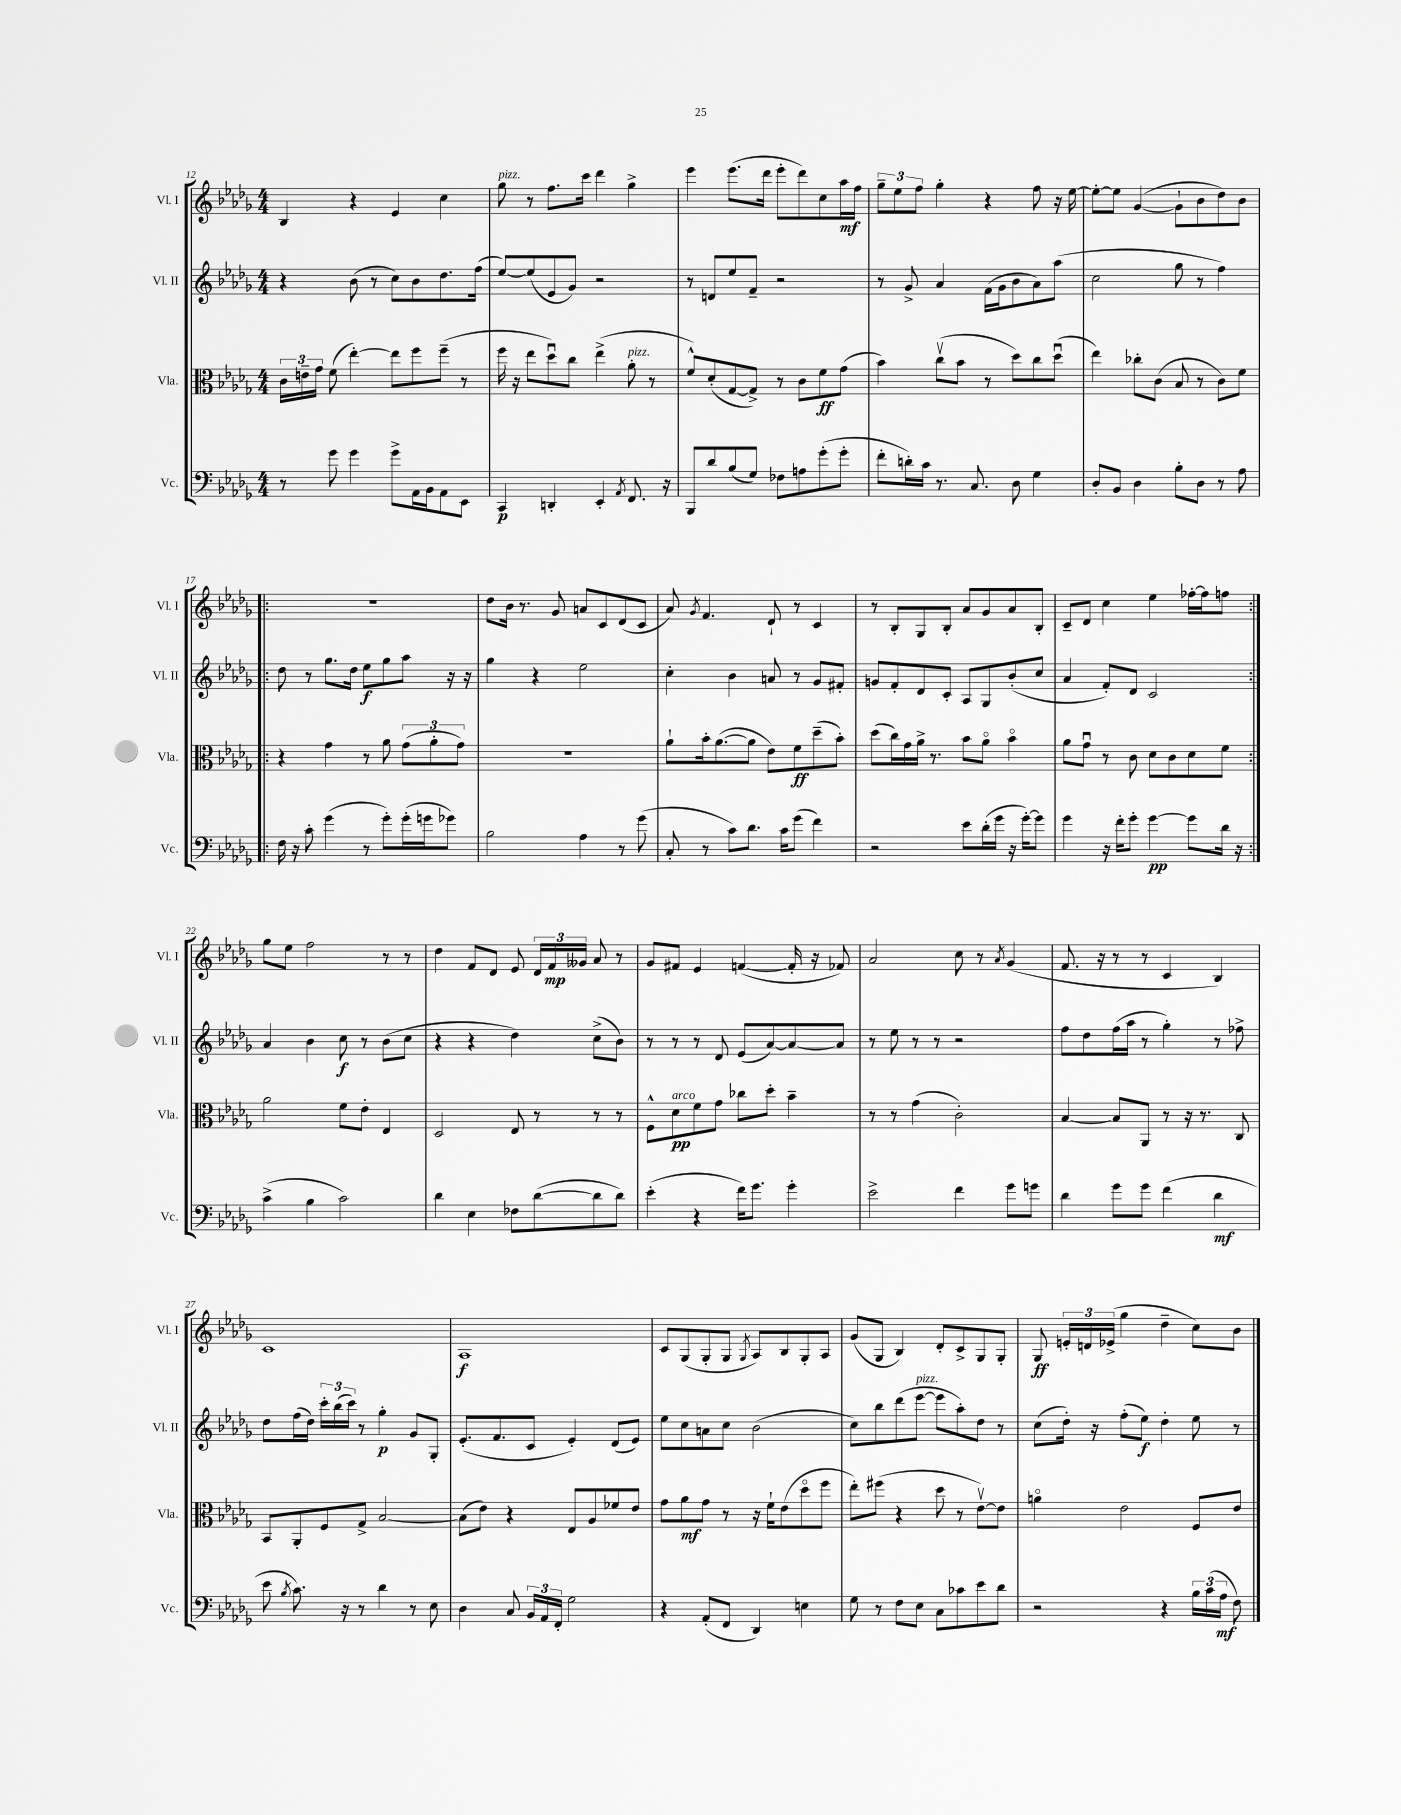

**kern	**dynam	**kern	**dynam	**kern	**dynam	**kern	**dynam
*part4	*part4	*part3	*part3	*part2	*part2	*part1	*part1
*staff4	*staff4	*staff3	*staff3	*staff2	*staff2	*staff1	*staff1
*I"Vc.	*	*I"Vla.	*	*I"Vl. II	*	*I"Vl. I	*
*I'Vc.	*	*I'Vla.	*	*I'Vl. II	*	*I'Vl. I	*
*clefF4	*	*clefC3	*	*clefG2	*	*clefG2	*
*k[b-e-a-d-g-]	*	*k[b-e-a-d-g-]	*	*k[b-e-a-d-g-]	*	*k[b-e-a-d-g-]	*
*M4/4	*	*M4/4	*	*M4/4	*	*M4/4	*
=12	=12	=12	=12	=12	=12	=12	=12
8r	.	24c\LL	.	4r	.	4B-/	.
.	.	24en~\	.	.	.	.	.
.	.	24g-\JJ	.	.	.	.	.
8g-\	.	(8f\	.	.	.	.	.
4g-\	.	[4ee-'\)	.	(8b-\	.	4r	.
.	.	.	.	8r	.	.	.
8g-^\L	.	8ee-\L]	.	8cc\L)	.	4e-/	.
16AA-\L	.	8ff\	.	8b-\	.	.	.
16BB-\J	.	.	.	.	.	.	.
8AA-\	.	(8ff~\J	.	8.dd-\	.	4cc\	.
8EE-\J	.	8r	.	.	.	.	.
.	.	.	.	(16ff\Jk	.	.	.
=13	=13	=13	=13	=13	=13	=13	=13
!	!	!	!	!	!	!LO:TX:a:i:t=pizz.	!
4CC/	p	16ff\	.	[8ee-/L)	.	8gg-\	.
.	.	16r	.	.	.	.	.
.	.	8ee-\L	.	(8ee-/]	.	8r	.
4DDn'/	.	8dd-u\)	.	8e-/	.	8.ff\L	.
.	.	8cc\J	.	8g-/J)	.	.	.
.	.	.	.	.	.	16ccc\Jk	.
4EE-'/	.	(4ee-^\	.	2r	.	4ddd-\	.
8qAA-/	.	.	.	.	.	.	.
!	!	!LO:TX:a:i:t=pizz.	!	!	!	!	!
8.FF/	.	8a-'\	.	.	.	4gg-^\	.
.	.	8r	.	.	.	.	.
16r	.	.	.	.	.	.	.
=14	=14	=14	=14	=14	=14	=14	=14
8BBB-/L	.	8f^^/L)	.	8r	.	4eee-\	.
8d-/	.	(8d-'/	.	8dn/L	.	.	.
(8B-/	.	[8G-/	.	8ee-/	.	(8.eee-\L	.
8G-/J)	.	8G-^/J])	.	8f~/J	.	.	.
.	.	.	.	.	.	16ddd-\Jk	.
8F-X\L	.	8r	.	2r	.	8eee-'\L	.
8An\	.	8c\L	.	.	.	8ddd-\)	.
(8g-'\	.	8f\	ff	.	.	8cc\	.
8g-'\J	.	(8g-\J	.	.	.	16aa-\L	mf
.	.	.	.	.	.	16ff\JJ	.
=15	=15	=15	=15	=15	=15	=15	=15
8f'\L	.	4b-\)	.	8r	.	12gg-~\L	.
.	.	.	.	.	.	12ee-\	.
16dn'\L)	.	.	.	8g-^/	.	.	.
.	.	.	.	.	.	12ff\J	.
16c\JJ	.	.	.	.	.	.	.
8.r	.	(8ccv\L	.	4a-/	.	4gg-'\	.
.	.	8b-\J	.	.	.	.	.
8.C/	.	.	.	.	.	.	.
.	.	8r	.	(16f\LL	.	4r	.
.	.	.	.	16g-\J	.	.	.
8D-\	.	8dd-\L)	.	8b-\	.	.	.
4G-\	.	8cc\	.	8a-\)	.	8ff\	.
.	.	(8dd-u\J	.	(8aa-\J	.	16r	.
.	.	.	.	.	.	[16ee-\	.
=16	=16	=16	=16	=16	=16	=16	=16
8D-'/L	.	4ee-\)	.	2cc\	.	8ee-'\L_	.
8BB-/J	.	.	.	.	.	8ee-\J]	.
4D-\	.	8cc-X'\L	.	.	.	([4g-/	.
.	.	(8c\J	.	.	.	.	.
8B-'\L	.	8B-/	.	8gg-\	.	8g-`\L]	.
8D-\J	.	8r	.	8r	.	8b-\	.
8r	.	8c\L)	.	4ff\)	.	8dd-\)	.
8A-\	.	8f\J	.	.	.	8b-\J	.
!!LO:LB:g=z
=17!|:	=17!|:	=17!|:	=17!|:	=17!|:	=17!|:	=17!|:	=17!|:
16F\	.	4r	.	8dd-\	.	1r	.
16r	.	.	.	.	.	.	.
8c'\	.	.	.	8r	.	.	.
(4g-\	.	4g-\	.	8.gg-\L	.	.	.
.	.	.	.	16dd-\Jk	.	.	.
8r	.	8r	.	8ee-\L	f	.	.
8g-'\L)	.	8a-\	.	8gg-\	.	.	.
(16g-'\L	.	(12g-\L	.	8aa-\J	.	.	.
16gn\J	.	.	.	.	.	.	.
.	.	12a-'\	.	.	.	.	.
8g-X\J)	.	.	.	16r	.	.	.
.	.	12g-\J)	.	.	.	.	.
.	.	.	.	16r	.	.	.
=18	=18	=18	=18	=18	=18	=18	=18
2B-\	.	1r	.	4gg-\	.	8dd-\L	.
.	.	.	.	.	.	16b-\Jk	.
.	.	.	.	.	.	8.r	.
.	.	.	.	4r	.	.	.
.	.	.	.	.	.	8g-/	.
4A-\	.	.	.	2ee-\	.	8an/L	.
.	.	.	.	.	.	8c/	.
8r	.	.	.	.	.	(8d-/	.
(8g-\	.	.	.	.	.	8c/J	.
=19	=19	=19	=19	=19	=19	=19	=19
8C'/	.	8a-`\L	.	4cc'\	.	8a-/)	.
.	.	.	.	.	.	8qg-/	.
8r	.	16b-'\k	.	.	.	4.f/	.
.	.	([8.a-\	.	.	.	.	.
8c\L)	.	.	.	4b-\	.	.	.
8.d-\J	.	8a-\J]	.	.	.	.	.
.	.	8e-\L)	.	8an/	.	8d-`/	.
16c\KL	.	.	.	.	.	.	.
(8g-\J	.	8f\	ff	8r	.	8r	.
4f\)	.	(8dd-~\	.	8g-/L	.	4c/	.
.	.	8b-'\J)	.	8f#X'/J	.	.	.
=20	=20	=20	=20	=20	=20	=20	=20
2r	.	(8dd-\L	.	8gn/L	.	8r	.
.	.	16cc\L)	.	8f'/	.	8B-'/L	.
.	.	16g-\	.	.	.	.	.
.	.	16a-^\JJ	.	8d-/	.	8G-/	.
.	.	8.r	.	.	.	.	.
.	.	.	.	8c'/J	.	8B-'/J	.
8e-\L	.	8b-\L	.	8A-/L	.	8a-/L	.
(16d-'\L	.	8a-\J	.	8G-/	.	8g-/	.
16g-\JJ	.	.	.	.	.	.	.
16r	.	4b-\	.	(8b-'/	.	8a-/	.
[16g-'\KL)	.	.	.	.	.	.	.
8g-\J]	.	.	.	8cc/J	.	8B-'/J	.
=21	=21	=21	=21	=21	=21	=21	=21
4g-\	.	8a-\L	.	4a-/	.	8c~/L	.
.	.	8g-u\J	.	.	.	8d-/J	.
16r	.	8r	.	8f'/L)	.	4cc\	.
16f'\KL	.	.	.	.	.	.	.
8g-'\J	.	8c\	.	8d-/J	.	.	.
[4g-\	pp	8d-\L	.	2c/	.	4ee-\	.
.	.	8c\	.	.	.	.	.
8g-\L]	.	8d-\	.	.	.	[16ff-X'\LL	.
.	.	.	.	.	.	16ff-\J]	.
16d-\Jk	.	8f\J	.	.	.	8ffn\J	.
16r	.	.	.	.	.	.	.
!!LO:LB:g=z
=22:|!	=22:|!	=22:|!	=22:|!	=22:|!	=22:|!	=22:|!	=22:|!
(4c^\	.	2a-\	.	4a-/	.	8gg-\L	.
.	.	.	.	.	.	8ee-\J	.
4B-\	.	.	.	4b-\	.	2ff\	.
2c\)	.	8f\L	.	8cc\	f	.	.
.	.	8e-'\J	.	8r	.	.	.
.	.	4E-/	.	(8b-\L	.	8r	.
.	.	.	.	8cc\J	.	8r	.
=23	=23	=23	=23	=23	=23	=23	=23
4d-\	.	2D-/	.	4r	.	4dd-\	.
4E-\	.	.	.	4r	.	8f/L	.
.	.	.	.	.	.	8d-/J	.
8F-X\L	.	8E-/	.	4dd-\)	.	8e-/	.
([8d-\	.	8r	.	.	.	24d-/LL	.
.	.	.	.	.	.	24f/	mp
.	.	.	.	.	.	24g--X/JJ	.
8d-\]	.	8r	.	(8cc^\L	.	8a-/	.
8d-\J)	.	8r	.	8b-\J)	.	8r	.
=24	=24	=24	=24	=24	=24	=24	=24
(4e-'\	.	8F^^\L	.	8r	.	8g-/L	.
!	!	!LO:TX:a:i:t=arco	!	!	!	!	!
.	.	8d-\	pp	8r	.	8f#X/J	.
4r	.	8f\	.	8r	.	4e-/	.
.	.	8g-\J	.	8d-/	.	.	.
16f\KL)	.	8cc-X\L	.	(8e-/L	.	([4fn/	.
8.g-\J	.	.	.	.	.	.	.
.	.	8dd-'\J	.	[8a-/)	.	.	.
4g-'\	.	4b-~\	.	8a-/_	.	16f'/]	.
.	.	.	.	.	.	16r	.
.	.	.	.	8a-/J]	.	8f-X/)	.
=25	=25	=25	=25	=25	=25	=25	=25
2e-^\	.	8r	.	8r	.	2a-/	.
.	.	8r	.	8ee-\	.	.	.
.	.	(4g-\	.	8r	.	.	.
.	.	.	.	8r	.	.	.
4f\	.	2c'\)	.	2r	.	8cc\	.
.	.	.	.	.	.	8r	.
.	.	.	.	.	.	8qa-/	.
8g-\L	.	.	.	.	.	(4g-/	.
8gn\J	.	.	.	.	.	.	.
=26	=26	=26	=26	=26	=26	=26	=26
4d-\	.	[4B-/	.	8ff\L	.	8.f/	.
.	.	.	.	8dd-\	.	.	.
.	.	.	.	.	.	16r	.
8g-\L	.	8B-/L]	.	(16ff\L	.	8r	.
.	.	.	.	16aa-\JJ	.	.	.
8g-\J	.	8AA-/J	.	8r	.	8r	.
(4f\	.	8r	.	4gg-'\)	.	4c/	.
.	.	16r	.	.	.	.	.
.	.	8.r	.	.	.	.	.
4d-\	mf	.	.	8r	.	4B-/)	.
.	.	8C/	.	8ff-X^\	.	.	.
!!LO:LB:g=z
=27	=27	=27	=27	=27	=27	=27	=27
8e-\	.	8BB-/L	.	8dd-\L	.	1c	.
8qB-/	.	.	.	.	.	.	.
8.c\)	.	8AA-'/	.	(16ff\L	.	.	.
.	.	.	.	16dd-\JJ)	.	.	.
.	.	8F/	.	24ccc'\LL	.	.	.
.	.	.	.	(24bb-\	.	.	.
16r	.	.	.	.	.	.	.
.	.	.	.	24ccc\JJ)	.	.	.
8r	.	8G-^/J	.	8r	.	.	.
4d-\	.	[2B-/	.	4gg-'\	p	.	.
8r	.	.	.	8g-/L	.	.	.
8E-\	.	.	.	8G-'/J	.	.	.
=28	=28	=28	=28	=28	=28	=28	=28
4D-\	.	(8B-\L]	.	(8.e-'/L	.	1A-	f
.	.	8e-\J)	.	.	.	.	.
.	.	.	.	8.f/	.	.	.
8C/	.	4r	.	.	.	.	.
24BB-/LL	.	.	.	8c/J	.	.	.
24AA-/	.	.	.	.	.	.	.
24FF'/JJ	.	.	.	.	.	.	.
2G-\	.	8E-/L	.	4e-'/)	.	.	.
.	.	8A-/	.	.	.	.	.
.	.	8f-X/	.	(8d-/L	.	.	.
.	.	8e-/J	.	8e-/J)	.	.	.
=29	=29	=29	=29	=29	=29	=29	=29
4r	.	8g-\L	.	8ee-\L	.	8c/L	.
.	.	8a-\	mf	8cc\	.	(8G-/	.
(8AA-'/L	.	8g-\J	.	8an\	.	8G-'/	.
8FF/J	.	8r	.	8cc\J	.	8G-/J	.
.	.	.	.	.	.	8qG-/	.
4DD-/)	.	16r	.	(2b-\	.	8A-/L)	.
.	.	16f`\KL	.	.	.	.	.
.	.	(8e-\	.	.	.	8B-/	.
4En\	.	8dd-\	.	.	.	8G-'/	.
.	.	8ff\J	.	.	.	8A-/J	.
=30	=30	=30	=30	=30	=30	=30	=30
8G-\	.	8ee-'\L)	.	8cc\L)	.	(8g-/L	.
8r	.	(8ff#X\J	.	8bb-\	.	8G-/J	.
8F\L	.	4r	.	(8ddd-\	.	4B-/)	.
!	!	!	!	!LO:TX:a:i:t=pizz.	!	!	!
8E-\J	.	.	.	[8eee-\J	.	.	.
8C\L	.	8dd-\	.	8eee-\L]	.	8d-'/L	.
8c-X\	.	8r	.	8aa-'\)	.	8c^/	.
8e-\	.	[8e-v\L)	.	8dd-\J	.	8G-/	.
8d-\J	.	8e-\J]	.	8r	.	8G-'/J	.
=31	=31	=31	=31	=31	=31	=31	=31
2r	.	4an\	.	(8cc\L	.	8G-/	ff
.	.	.	.	16dd-'\Jk)	.	24en'/LL	.
.	.	.	.	.	.	24dn/	.
.	.	.	.	16r	.	.	.
.	.	.	.	.	.	(24e-X^/JJ	.
.	.	2e-\	.	(8ff'\L	.	4gg-\	.
.	.	.	.	8ee-\J)	f	.	.
4r	.	.	.	4dd-'\	.	4dd-~\	.
24B-\LL	.	8F/L	.	8ee-\	.	8cc\L)	.
(24c\	.	.	.	.	.	.	.
24A-\JJ	mf	.	.	.	.	.	.
8F\)	.	8e-/J	.	8r	.	8b-\J	.
==	==	==	==	==	==	==	==
*-	*-	*-	*-	*-	*-	*-	*-
